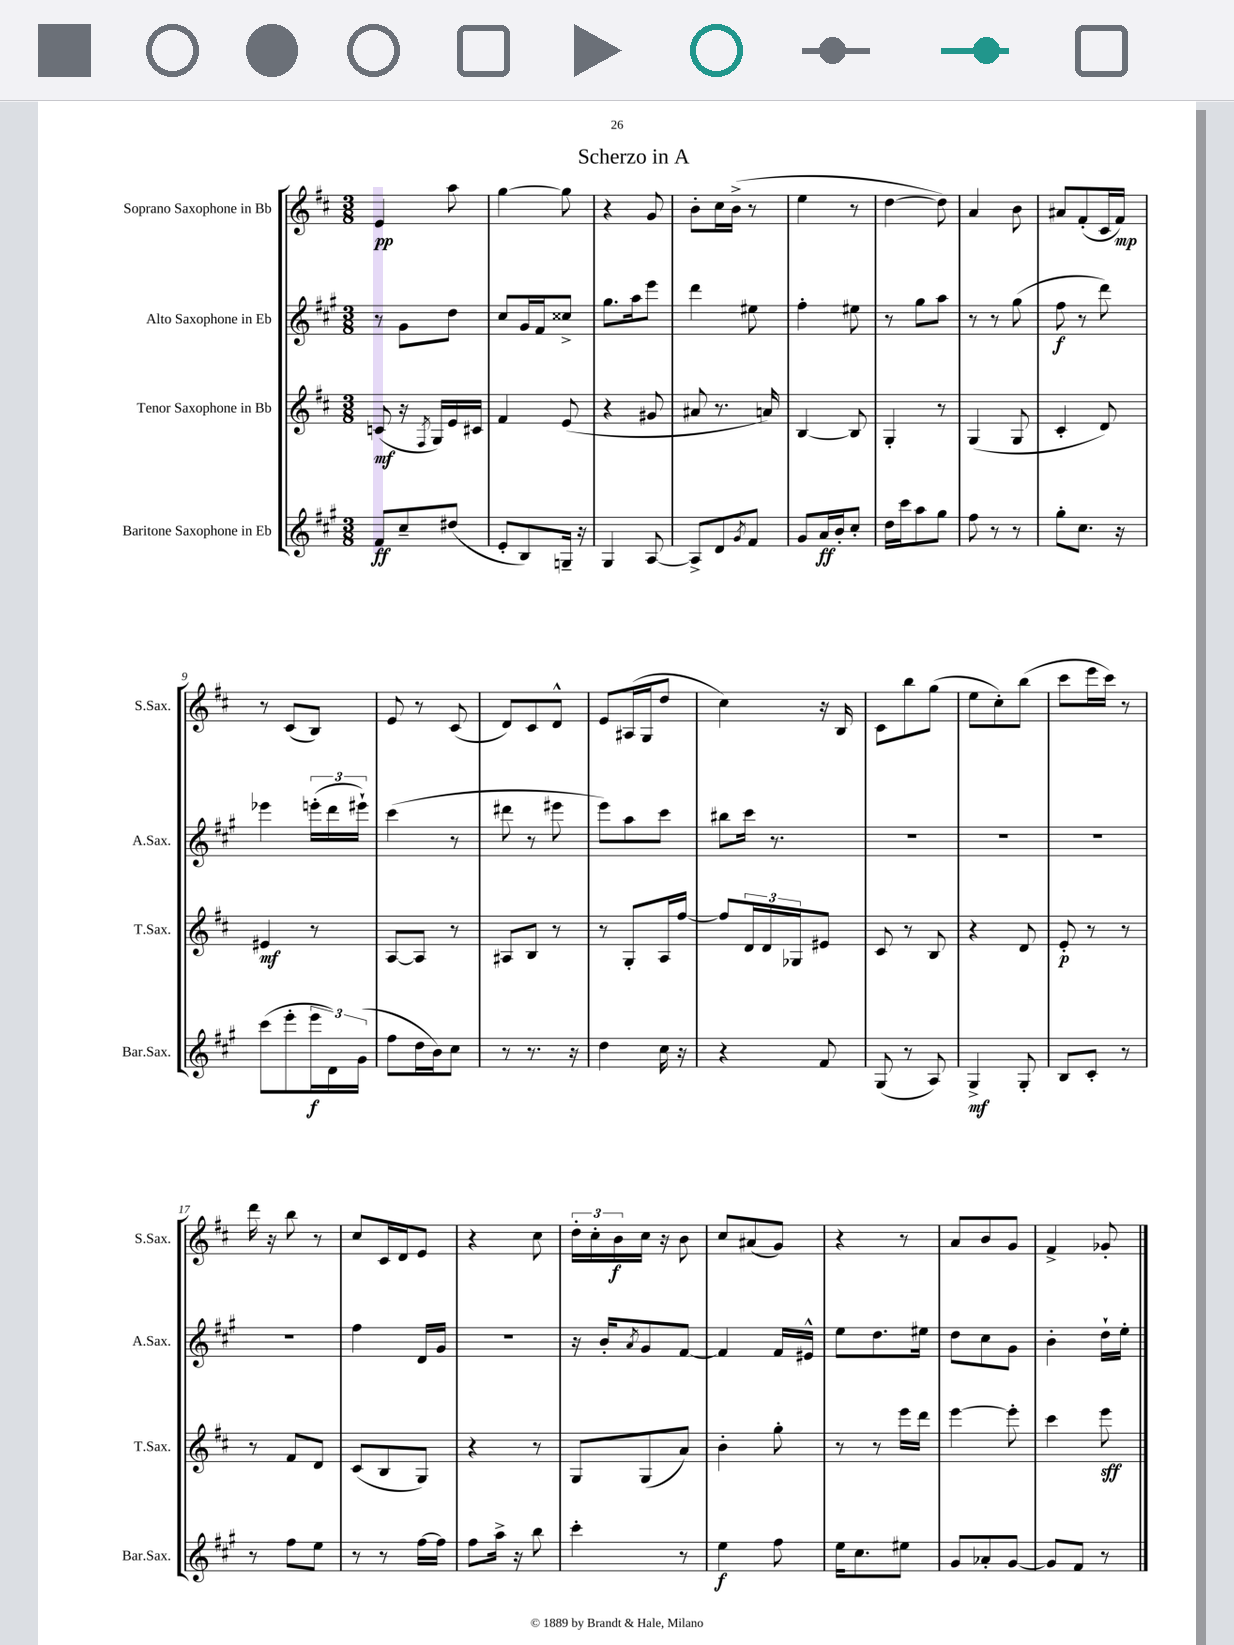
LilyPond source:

\header { title = "Scherzo in A" }
<<
\new StaffGroup <<
\new Staff = "s0" \with { instrumentName = "Soprano Saxophone in Bb" shortInstrumentName = "S.Sax." } {
    \clef treble \key d \major \numericTimeSignature \time 3/8
    e'4\pp a''8 |
    g''4~ g''8 |
    r4 g'8 |
    b'8-. cis''16 b'16->( r8 |
    e''4 r8 |
    d''4~ d''8) |
    a'4 b'8 |
    ais'8 fis'8-.( cis'16 fis'16\mp) |
    r8 cis'8( b8) |
    e'8 r8 cis'8( |
    d'8) cis'8 d'8-^ |
    e'8 ais16( g16 d''8 |
    cis''4) r16 b16 |
    cis'8 b''8 g''8( |
    e''8 cis''8-.) b''8( |
    cis'''8 e'''16 cis'''16) r8 |
    d'''16 r16 b''8 r8 |
    cis''8 cis'16 d'16 e'8 |
    r4 cis''8 |
    \tuplet 3/2 { d''16-. cis''16-. b'16\f } cis''16 r16 b'8 |
    cis''8 ais'8( g'8) |
    r4 r8 |
    a'8 b'8 g'8 |
    fis'4-> ges'8-. \bar "|." |
}
\new Staff = "s1" \with { instrumentName = "Alto Saxophone in Eb" shortInstrumentName = "A.Sax." } {
    \clef treble \key a \major \numericTimeSignature \time 3/8
    r8 gis'8 d''8 |
    cis''8 gis'16 fis'16 cisis''8-> |
    gis''8. a''16 e'''8 |
    d'''4 eis''8 |
    fis''4-. eis''8 |
    r8 gis''8 a''8 |
    r8 r8 gis''8( |
    fis''8\f r8 d'''8) |
    ees'''4 \tuplet 3/2 { e'''16-.( d'''16 eis'''16-!) } |
    cis'''4( r8 |
    dis'''8 r8 eis'''8 |
    e'''8) a''8 cis'''8 |
    bis''8 cis'''16 r8. |
    R4. |
    R4. |
    R4. |
    R4. |
    fis''4 d'16 gis'16 |
    R4. |
    r16 b'16-. \acciaccatura { a'8 } gis'8 fis'8~ |
    fis'4 fis'16 eis'16-^ |
    e''8 d''8. eis''16 |
    d''8 cis''8 gis'8 |
    b'4-. d''16-! e''16-. \bar "|." |
}
\new Staff = "s2" \with { instrumentName = "Tenor Saxophone in Bb" shortInstrumentName = "T.Sax." } {
    \clef treble \key d \major \numericTimeSignature \time 3/8
    c'8\mf( r16 \acciaccatura { fis8 } g16) e'16 cis'16 |
    fis'4 e'8( |
    r4 gis'8 |
    ais'8 r8. a'16) |
    b4~ b8 |
    g4-. r8 |
    g4( g8 |
    cis'4-. d'8) |
    eis'4\mf r8 |
    a8~ a8 r8 |
    ais8 b8 r8 |
    r8 g8-. a16 fis''16~ |
    fis''8 \tuplet 3/2 { d'16 d'16 ges16 } eis'8 |
    cis'8 r8 b8 |
    r4 d'8 |
    e'8-.\p r8 r8 |
    r8 fis'8 d'8 |
    cis'8( b8 g8) |
    r4 r8 |
    g8 g8( a'8) |
    b'4-. g''8-. |
    r8 r8 e'''16 d'''16 |
    e'''4~ e'''8-. |
    cis'''4 e'''8\sff \bar "|." |
}
\new Staff = "s3" \with { instrumentName = "Baritone Saxophone in Eb" shortInstrumentName = "Bar.Sax." } {
    \clef treble \key a \major \numericTimeSignature \time 3/8
    fis'8\ff cis''8-- dis''8( |
    e'8-. b8) g16-- r16 |
    gis4 a8~ |
    a8-> d'8 \acciaccatura { gis'8 } fis'8 |
    gis'8 a'16\ff b'16-. cis''8-. |
    d''16 cis'''16 a''8 gis''8 |
    fis''8 r8 r8 |
    gis''8-. cis''8. r16 |
    cis'''8( e'''8-. \tuplet 3/2 { e'''16\f d'16) gis'16( } |
    fis''8 d''16 b'16) cis''8 |
    r8 r8. r16 |
    d''4 cis''16 r16 |
    r4 fis'8 |
    gis8( r8 a8) |
    gis4->\mf gis8-. |
    b8 cis'8-. r8 |
    r8 fis''8 e''8 |
    r8 r8 fis''16~ fis''16 |
    fis''8 a''16-> r16 b''8 |
    cis'''4-. r8 |
    e''4\f fis''8 |
    e''16 cis''8. eis''8 |
    gis'8 aes'8-. gis'8~ |
    gis'8 fis'8 r8 \bar "|." |
}
>>
>>
